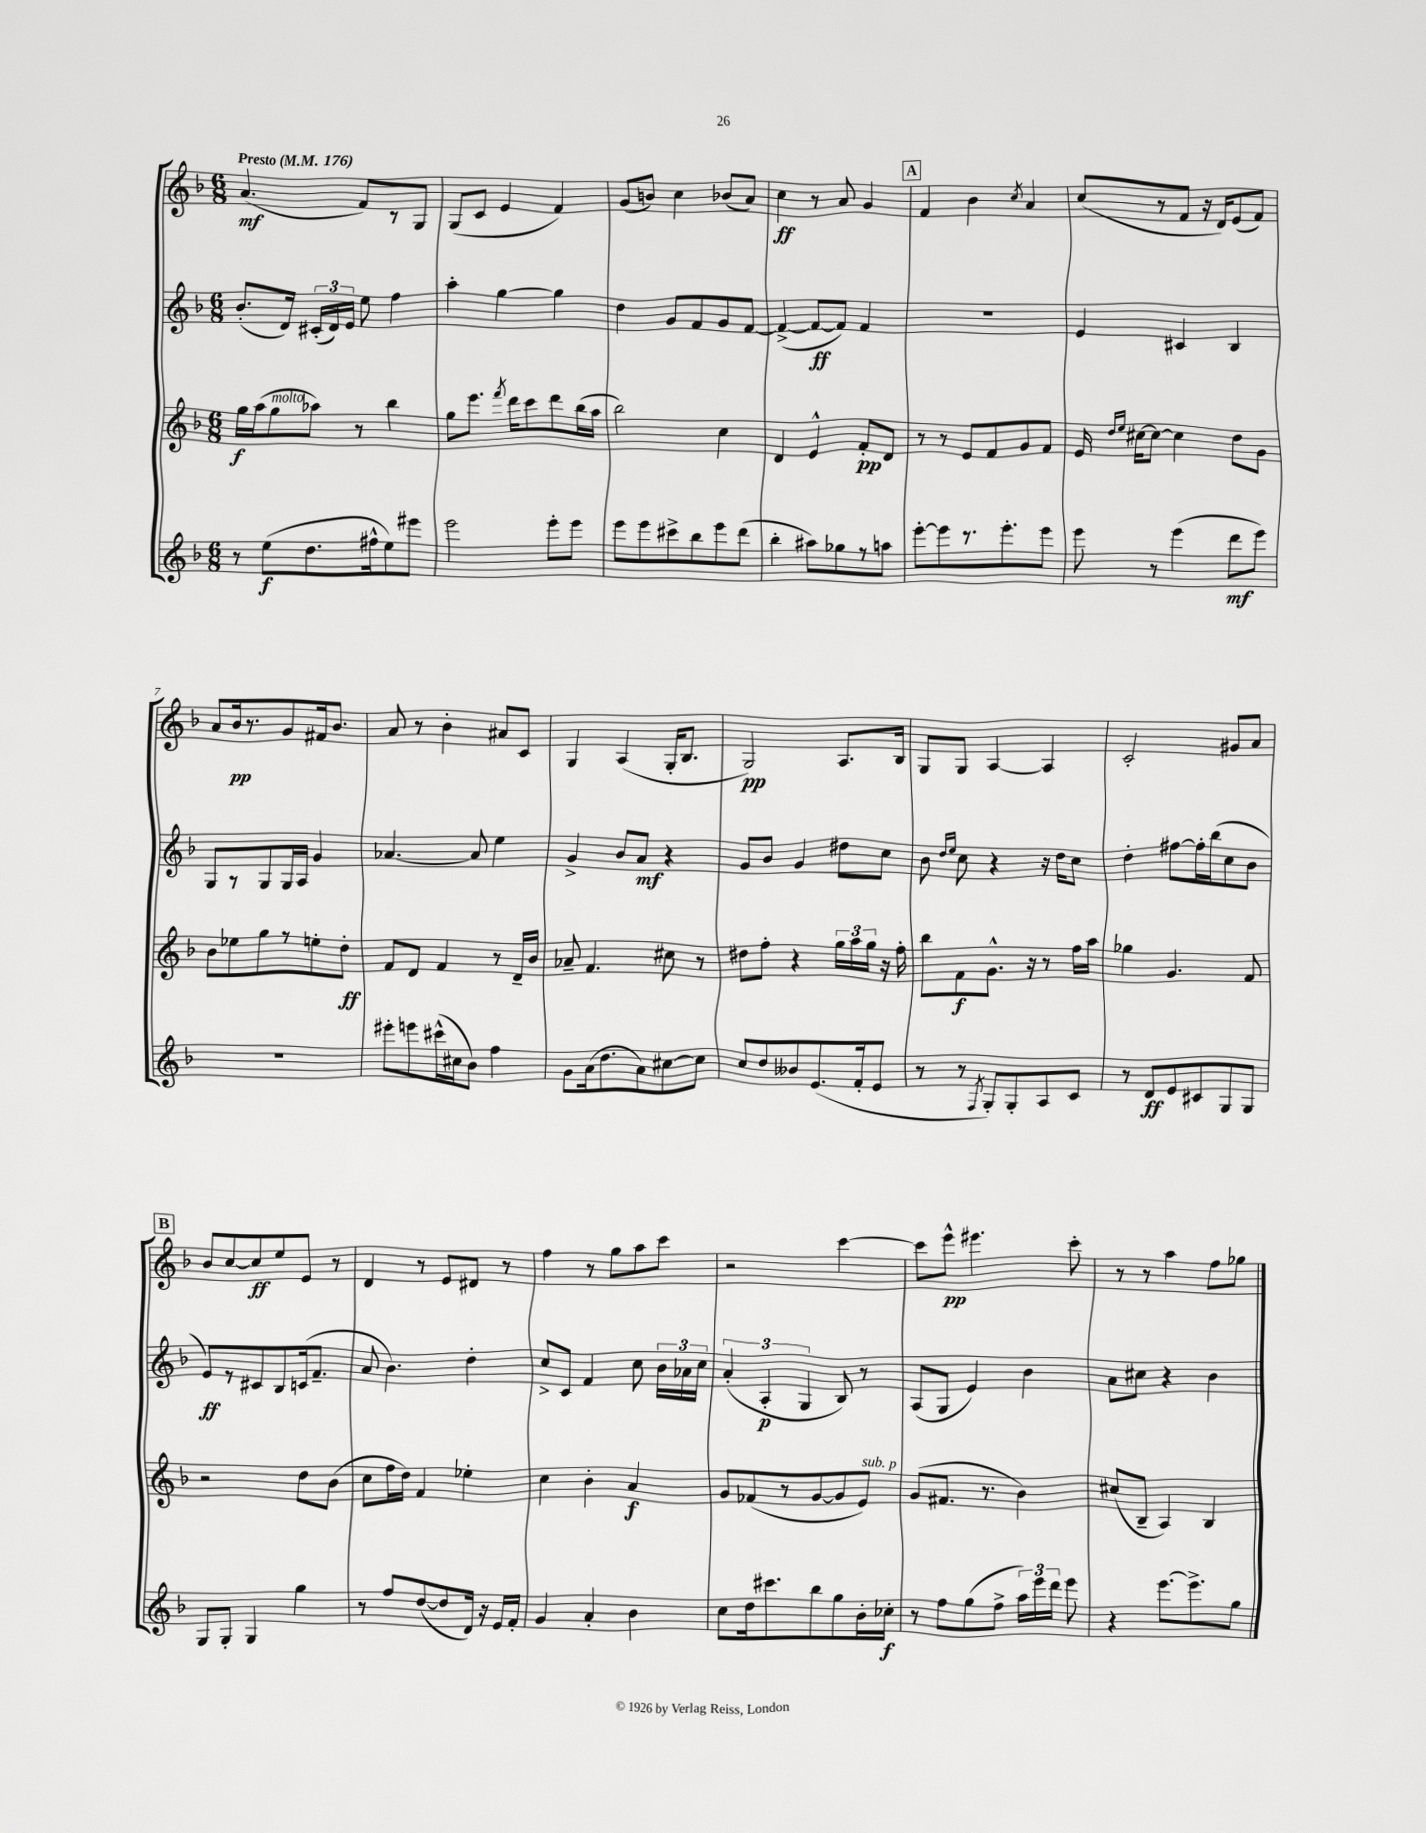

**kern	**kern	**kern	**kern
*staff4	*staff3	*staff2	*staff1
*clefG2	*clefG2	*clefG2	*clefG2
*k[b-]	*k[b-]	*k[b-]	*k[b-]
*M6/8	*M6/8	*M6/8	*M6/8
*MM176	*MM176	*MM176	*MM176
8r	16gg	(8.b-'	(4.a
.	(16aa	.	.
(8ee	8gg	.	.
.	.	16d)	.
8.dd	8aa-)	(24c#'	.
.	.	24d)	.
.	.	24e	.
.	8r	8ee	8f)
16ff#^^	.	.	.
8ee)	4bb-	4ff	8r
8eee#	.	.	8G
=	=	=	=
2eee	8gg	4aa'	(8G
.	8.eee	.	8c
.	.	[4gg	4e
.	8qfff	.	.
.	16ddd	.	.
.	8ccc	.	.
8eee'	8ddd	4gg]	4f)
8eee	(16bb-	.	.
.	16aa	.	.
=	=	=	=
8eee	2bb-)	4dd	(8g
8eee	.	.	8b)
8ccc#^	.	8g	4cc
8bb-	.	8f	.
8eee	4cc	8g	(8b-
(8ddd	.	[8f	8a)
=	=	=	=
4bb-'	4d	(4f^_	4cc
8aa#)	4e^^	8f_	8r
8gg-	.	8f])	8a
8r	8f'	4f	4g
8aa	8d	.	.
=	=	=	=
[8eee'	8r	2.r	4f
8eee]	8r	.	.
8.r	8e	.	4b-
.	8f	.	.
8.eee'	.	.	.
.	.	.	8qcc
.	8g	.	4a
8eee	8f	.	.
=	=	=	=
8eee	16e	4e	(8cc
.	16qqdd	.	.
.	16qqee	.	.
.	[16cc#	.	.
8r	8cc#_	.	8r
(4eee	4cc#]	4c#	8f
.	.	.	16r
.	.	.	16d)
8ddd	8dd	4B-	(8e
8eee)	8g	.	8f)
=	=	=	=
2.r	8b-	8G	8a
.	8ee-	8r	16b-
.	.	.	8.r
.	8gg	8G	.
.	8r	16G	8g
.	.	16A	.
.	8ee'	4g	16f#
.	.	.	8.b-
.	8dd'	.	.
=	=	=	=
8eee#'	8f	[4.a-	8a
8eee	8d	.	8r
(16ccc#^^	4f	.	4b-'
16cc#	.	.	.
8b-)	.	8a-]	.
4ff	8r	4ee	8a#
.	16d~	.	8c
.	16b-	.	.
=	=	=	=
8g	8a-~	4g^	4G
(16a	4.f	.	.
8.dd	.	.	.
.	.	8b-	(4A
8a)	.	8a	.
[8cc#	8cc#	4r	16G'
.	.	.	8.B-
8cc#]	8r	.	.
=	=	=	=
8cc	8dd#	8g	2G)
8dd	8ff'	8b-	.
8b--	4r	4g	.
(8.e	.	.	.
.	24gg	8dd#	8.A
.	24aa	.	.
16f'	.	.	.
.	24gg	.	.
8e	16r	8cc	.
.	16ff'	.	16B-
=	=	=	=
8r	8bb-	8b-	8G
.	.	16qqdd	.
.	.	16qqee	.
8r	8f	8cc	8G
8qF	.	.	.
8G')	8.g^^	4r	[4A
8G'	.	.	.
.	16r	.	.
8A	8r	16r	4A]
.	.	16dd	.
8c	16ff	8cc	.
.	16aa	.	.
=	=	=	=
8r	4gg-	4dd'	2c'
8d	.	.	.
8e	4.g	[8ff#	.
8c#	.	16ff#']	.
.	.	(16bb-	.
8G	.	8cc	8g#
8G	8f	8b-	8a
=	=	=	=
8G	2r	8e)	8b-
8G'	.	8r	[8cc
4G	.	8c#	8cc]
.	.	8B-	8ee
4gg	8dd	(16c	8e
.	.	8.f~	.
.	(8b-	.	8r
=	=	=	=
8r	8cc	8a	4d
8ff	16ff	4.b-)	.
.	16dd)	.	.
([8dd	4f	.	8r
8dd]	.	.	8e
16d)	4ee-'	4dd'	8d#
16r	.	.	.
16e	.	.	8r
16f'	.	.	.
=	=	=	=
4g	4cc	8cc^	4ff
.	.	8c	.
4a'	4b-'	4f	8r
.	.	.	8gg
4b-	4a	8cc	8aa
.	.	24b-	8ccc
.	.	24a-	.
.	.	24cc	.
=	=	=	=
8cc	8g	(6a'	2r
16dd	(8f-	.	.
.	.	6A'	.
8.ccc#	.	.	.
.	8r	.	.
.	.	6G	.
8bb-	[8g	.	.
8gg	8g]	8B-)	[4ccc
16b-'	8e)	8r	.
16cc-'	.	.	.
=	=	=	=
8r	(8g	(8A	8ccc]
8ff	8.f#	8G	8eee^^
(8gg	.	4e)	4.eee#
.	8.r	.	.
8ff^	.	.	.
24aa)	4b-)	4b-	.
24eee	.	.	.
24ddd	.	.	.
8eee	.	.	8ccc'
=	=	=	=
4r	(8cc#	8a	8r
.	8B-~	8cc#	8r
[8.eee	4A)	4r	4aa
8.eee^]	.	.	.
.	4B-	4b-	8ff
8gg	.	.	8gg-
==	==	==	==
*-	*-	*-	*-
